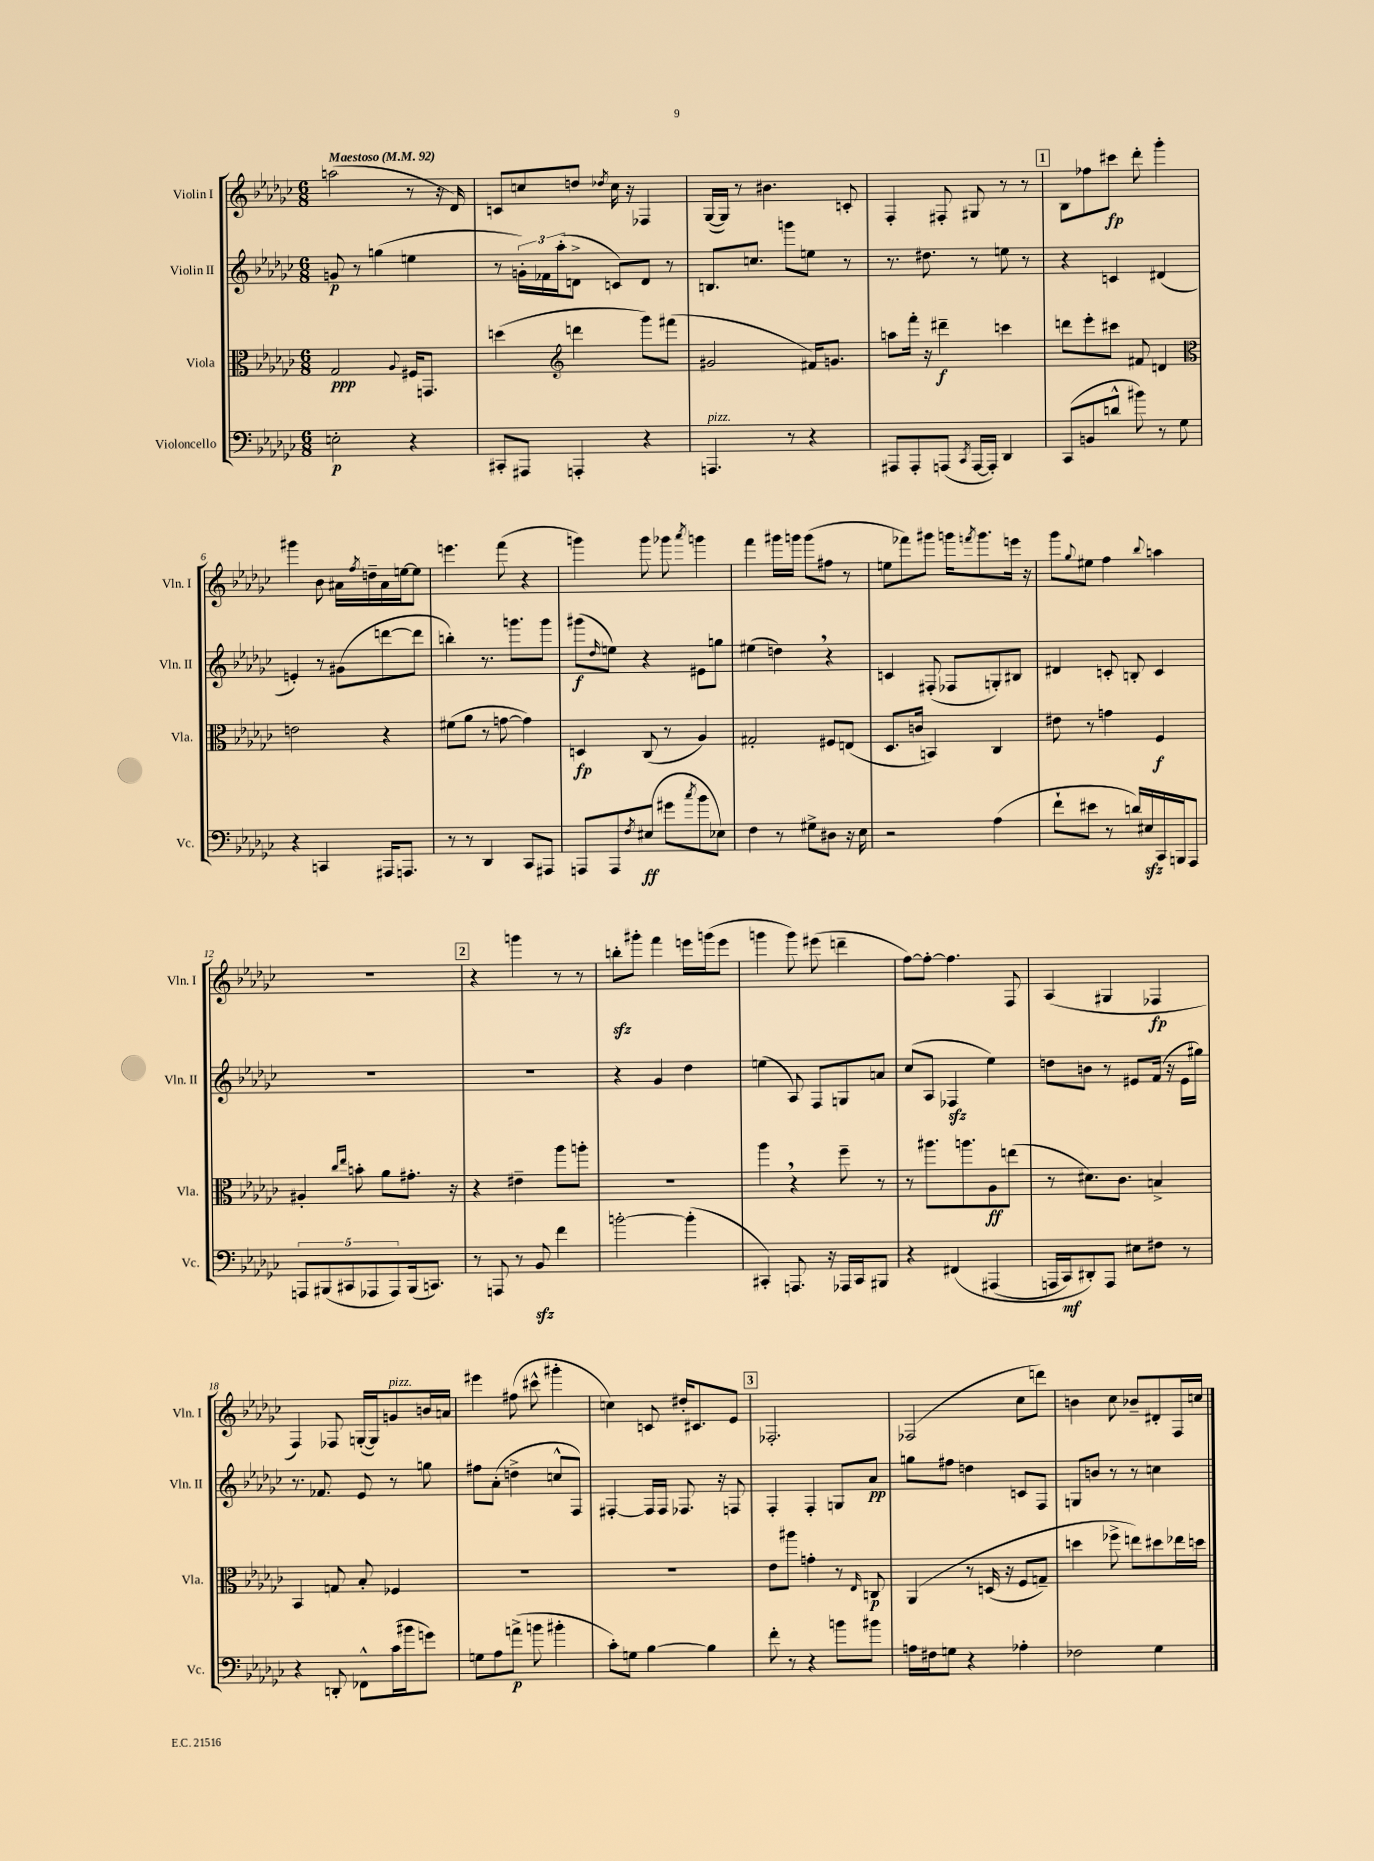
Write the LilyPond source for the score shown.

<<
\new StaffGroup <<
\new Staff = "s0" \with { instrumentName = "Violin I" shortInstrumentName = "Vln. I" } {
    \clef treble \key ges \major \numericTimeSignature \time 6/8 \tempo "Maestoso" 4 = 92
    a''2( r8 r16 des'16) |
    c'8 c''8 d''8 \acciaccatura { des''8 } c''16 r16 fes4 |
    ges16~( ges16) r8 bis'4. c'8-. |
    f4-. fis8-. gis8 r8 r8 |
    \mark \markup { \box "1" } bes8 fes''8 cis'''8\fp des'''8-. ges'''4-. |
    gis'''4 bes'8 ais'16 \acciaccatura { f''8 } d''16-- ais'16 e''16~ e''8 |
    e'''4. f'''8( r4 |
    g'''4) g'''8 ges'''8 \acciaccatura { aes'''8 } g'''4 |
    f'''4 gis'''16 g'''16 g'''8( fis''8 r8 |
    e''8 fes'''8) gis'''8 g'''16 \acciaccatura { f'''8 } g'''8. e'''16 r16 |
    ges'''8 \appoggiatura { ges''8 } eis''8 f''4 \appoggiatura { bes''8 } a''4 |
    R2. |
    \mark \markup { \box "2" } r4 g'''4 r8 r8 |
    b''8-.\sfz gis'''8-. f'''4 e'''16 g'''16( e'''8 |
    g'''4 g'''8) eis'''8( d'''4-- |
    f''8~) f''8~-. f''4. f8 |
    aes4( gis4 fes4\fp |
    f4) fes8 g16~-.( g16) g'8^\markup { \italic "pizz." } b'16 a'16 |
    eis'''4 fis''8( cis'''8-^ gis'''4-. |
    c''4) c'8 dis''16-. cis'8. ees'8 |
    \mark \markup { \box "3" } fes2.-. |
    fes2( ces''8 d'''8) |
    b'4 ces''8 bes'8-- dis'8-. f16 c''16 \bar "|." |
}
\new Staff = "s1" \with { instrumentName = "Violin II" shortInstrumentName = "Vln. II" } {
    \clef treble \key ges \major \numericTimeSignature \time 6/8
    g'8\p r8 g''4( e''4 |
    r8 \tuplet 3/2 { g'16-.) fes'16 aes''16-.( } d'8-> c'8) d'8 r8 |
    b8. c''8. g'''8 e''8 r8 |
    r8. dis''8. r8 e''8 r8 |
    \mark \markup { \box "1" } r4 c'4 dis'4( |
    e'4-.) r8 gis'8( d'''8~ d'''8 |
    b''4-.) r8. g'''8. g'''8 |
    gis'''8\f( \grace { des''16 } e''8) r4 eis'8 g''8 |
    eis''4( d''4) \breathe r4 |
    c'4 fis8-.( fes8 g8-.) bis8 |
    dis'4 c'8-. b8-. c'4 |
    R2. |
    \mark \markup { \box "2" } R2. |
    r4 ges'4 des''4 |
    e''4( aes8) f8 g8 a'8 |
    ces''8( aes8 fes4\sfz ees''4) |
    d''8 b'8 r8 eis'8 f'16( r16 eis'16 gis''16) |
    r8. fes'8. ees'8 r8 g''8 |
    fis''8 aes'8-.( d''4-> c''8-^ f8) |
    fis4~-. fis16 fis16 fes8. r16 f8 |
    \mark \markup { \box "3" } f4-. f4-. g8 aes'8\pp |
    g''8 fis''8 d''4 c'8 f8 |
    g8 b'8 r8 r8 c''4 \bar "|." |
}
\new Staff = "s2" \with { instrumentName = "Viola" shortInstrumentName = "Vla." } {
    \clef alto \key ges \major \numericTimeSignature \time 6/8
    ges2\ppp \appoggiatura { aes8 } fis16 g,8. |
    d''4( \clef treble d'''4 ges'''8) fis'''8( |
    gis'2 fis'16) g'8. |
    a''8 f'''16-. r16 dis'''4--\f c'''4 |
    \mark \markup { \box "1" } d'''8 ees'''8-. cis'''8 fis'8 d'4 |
    \clef alto e'2 r4 |
    fis'8( aes'8 r8 g'8~ g'4) |
    d4\fp ces8( r8 aes4) |
    gis2-. fis8 e8( |
    des8. c'16 b,4) ces4 |
    eis'8 r8 g'4 f4\f |
    ais4-. \grace { ces''16 ees''16 } b'8-. aes'8 gis'8.-. r16 |
    \mark \markup { \box "2" } r4 eis'4-- aes''8 a''8-. |
    R2. |
    aes''4 \breathe r4 f''8-- r8 |
    r8 ais''8. a''8. aes8\ff e''8( |
    r8 dis'8.) ces'8. b4-> |
    bes,4 g8 bes8-. fes4 |
    R2. |
    R2. |
    \mark \markup { \box "3" } ees'8 ais''8 g'4-. r8 \grace { ees16 } c8\p |
    aes,4\( r8 d16( r16 f8 g8--) |
    d''4 fes''8-> e''8\) dis''8 ees''16 d''16 \bar "|." |
}
\new Staff = "s3" \with { instrumentName = "Violoncello" shortInstrumentName = "Vc." } {
    \clef bass \key ges \major \numericTimeSignature \time 6/8
    e2-.\p r4 |
    cis,8-. ais,,8 a,,4-. r4 |
    a,,4.^\markup { \italic "pizz." } r8 r4 |
    ais,,8 ais,,8-. a,,8( \acciaccatura { ces,8 } a,,16~ a,,16-.) des,4 |
    \mark \markup { \box "1" } ces,8( b,8 d'8-^ bis'8) r8 ges8 |
    r4 c,4 ais,,16 a,,8. |
    r8 r8 des,4 ces,8 ais,,8 |
    a,,8 a,,8 \acciaccatura { f8 } eis8\ff( gis'8 \acciaccatura { ces''8 } bes'8 ees8) |
    f4 r8 gis8-> dis8 r16 ees16 |
    r2 aes4( |
    f'8-! eis'8 r8 d'16) eis16\sfz ces,16 b,,16 aes,,8 |
    \tuplet 5/4 { a,,8 bis,,8( cis,8 aes,,8 aes,,8) } bis,,16( c,8.) |
    \mark \markup { \box "2" } r8 a,,8 r8 bes,8\sfz f'4 |
    b'2~-. b'4-.( |
    cis,4-.) a,,8. r16 aes,,16 cis,16 bis,,8 |
    r4 fis,4\( ais,,4( |
    a,,16 ces,16\mf) dis,8-.\) a,,8 eis8 fis8 r8 |
    r4 d,8-. fes,8-^ ces'16( bis'16 g'8) |
    g8 aes8 a'8->\p( b'8 bis'4-. |
    ces'8-.) g8 bes4~ bes4 |
    \mark \markup { \box "3" } f'8-. r8 r4 b'8 bis'8 |
    a16 fis16 g8 r4 aes4-. |
    fes2 ges4 \bar "|." |
}
>>
>>
